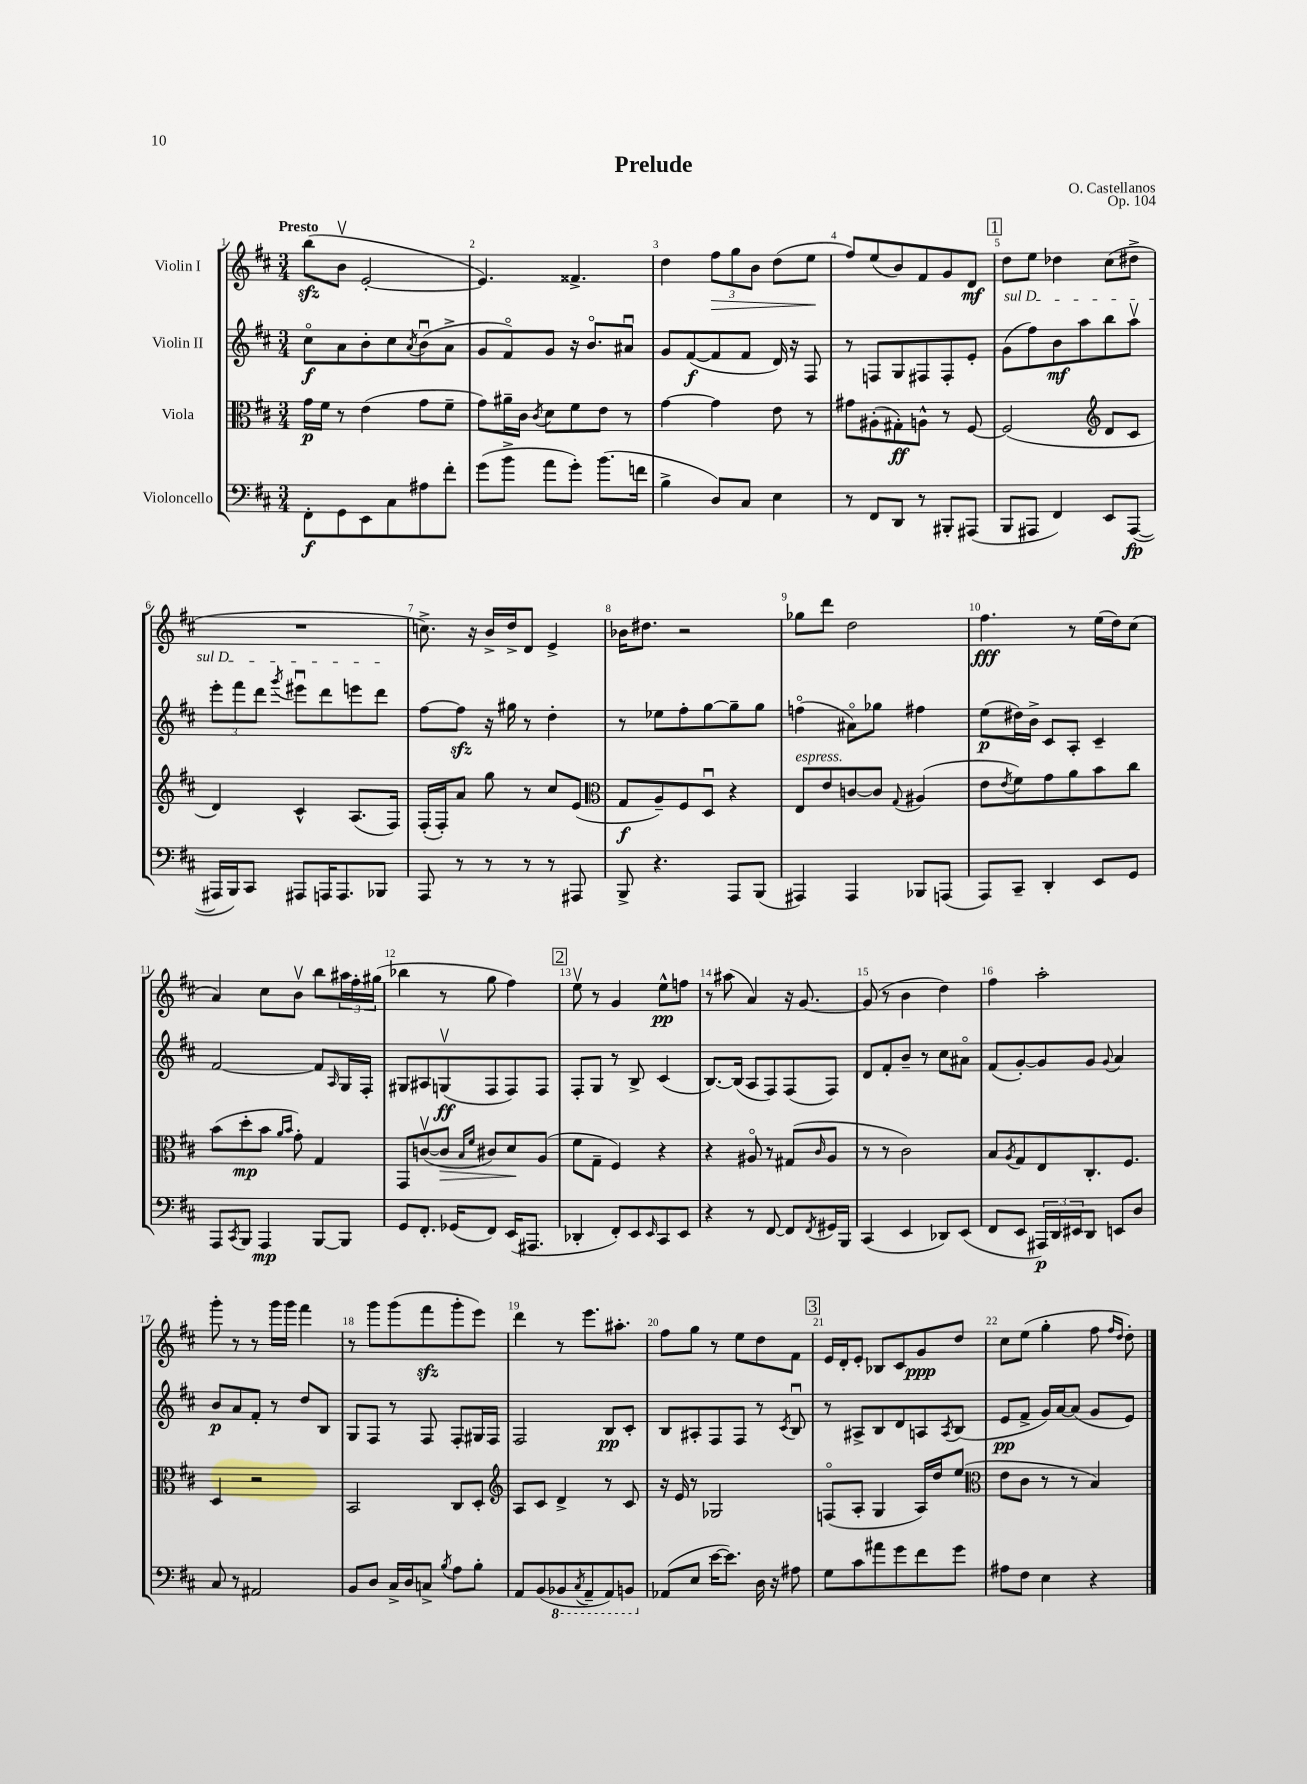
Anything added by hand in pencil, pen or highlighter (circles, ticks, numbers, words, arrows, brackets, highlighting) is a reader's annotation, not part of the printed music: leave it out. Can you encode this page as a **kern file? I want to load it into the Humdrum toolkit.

**kern	**dynam	**kern	**dynam	**kern	**dynam	**kern	**dynam
*part4	*part4	*part3	*part3	*part2	*part2	*part1	*part1
*staff4	*staff4	*staff3	*staff3	*staff2	*staff2	*staff1	*staff1
*I"Violoncello	*	*I"Viola	*	*I"Violin II	*	*I"Violin I	*
*clefF4	*	*clefC3	*	*clefG2	*	*clefG2	*
*k[f#c#]	*	*k[f#c#]	*	*k[f#c#]	*	*k[f#c#]	*
*M3/4	*	*M3/4	*	*M3/4	*	*M3/4	*
=1	=1	=1	=1	=1	=1	=1	=1
!	!	!	!	!	!	!LO:TX:a:B:t=Presto	!
8FF#'\L	f	16g\LL	p	8cc#\L	f	(8bbzz\L	.
.	.	16f#\JJ	.	.	.	.	.
8GG\	.	8r	.	8a\	.	8bv\J	.
8EE\	.	(4e\	.	8b'\	.	[2e'/	.
8C#\	.	.	.	8cc#\	.	.	.
.	.	.	.	8qa/	.	.	.
8A#X\	.	8g\L	.	(8bu\	.	.	.
8f#'\J	.	8f#~\J	.	8a^\J	.	.	.
=2	=2	=2	=2	=2	=2	=2	=2
(8g\L	.	8g\L)	.	8g/L	.	4.e/])	.
8b^\J	.	16a#X~\L	.	8f#/)	.	.	.
.	.	16c#\JJ	.	.	.	.	.
.	.	8qc#/	.	.	.	.	.
8a\L	.	8d\L	.	8g/J	.	.	.
8g'\J)	.	8f#\	.	16r	.	4.f##X^/	.
.	.	.	.	8.b/L	.	.	.
(8.b\L	.	8e\J	.	.	.	.	.
.	.	8r	.	8a#Xu/J	.	.	.
16fn\Jk	.	.	.	.	.	.	.
=3	=3	=3	=3	=3	=3	=3	=3
4B^\	.	[4g\	.	8g/L	.	4dd\	.
.	.	.	.	([8f#/	f	.	.
!	!	!	!	!	!	!	!LO:HP:b
8D/L)	.	4g\]	.	8f#/]	.	12ff#\L	>
.	.	.	.	.	.	12gg\	.
8C#/J	.	.	.	8f#/J	.	.	.
.	.	.	.	.	.	12b\J	.
4E\	.	8e\	.	16d/)	.	(8dd\L	.
.	.	.	.	16r	.	.	.
.	.	8r	.	8F#/	.	8ee\J	.
.	.	.	.	.	.	.	]
=4	=4	=4	=4	=4	=4	=4	=4
8r	.	8g#X\L	.	8r	.	8ff#/L)	.
8FF#/L	.	(8A#X'\	.	8Fn/L	.	(8ee/	.
8DD/J	.	8G#X'\)	ff	8G/	.	8b/)	.
8r	.	8An^^\J	.	8F#X/	.	8f#/	.
8BBB#X'/L	.	8r	.	8F#'/	.	8g/	.
(8AAA#X/J	.	[8F#/	.	8e'/J	.	8d/J	mf
!!LO:REH:place=s1:t=1
=5	=5	=5	=5	=5	=5	=5	=5
!	!	!	!	!LO:TX:a:i:t=sul D	!	!	!
8BBB/L	.	(2F#/]	.	(8g\L	.	8dd\L	.
8AAA#X/J	.	.	.	8ff#\)	.	8ee\J	.
4FF#/)	.	.	.	8b\	mf	4dd-X\	.
.	.	.	.	8aa\	.	.	.
*	*	*clefG2	*	*	*	*	*
8EE/L	.	8d/L	.	8bb\	.	(8cc#\L	.
([8AAA#/J	fp	8c#/J	.	8aav\J	.	8dd#X^\J	.
!!LO:LB:g=z
=6	=6	=6	=6	=6	=6	=6	=6
16AAA#X/LL]	.	4d/)	.	12eee'\L	.	2.r	.
16BBB/J)	.	.	.	.	.	.	.
.	.	.	.	12fff#\	.	.	.
8CC#/J	.	.	.	.	.	.	.
.	.	.	.	12ddd\J	.	.	.
.	.	.	.	8qggg/	.	.	.
8AAA#X/L	.	4c#^^/	.	8eee#Xu\L	.	.	.
16AAAn/K	.	.	.	8ddd\	.	.	.
8.AAA/	.	.	.	.	.	.	.
.	.	(8.A/L	.	8eeen\	.	.	.
8BBB-X/J	.	.	.	8ddd\J	.	.	.
.	.	16F#/Jk)	.	.	.	.	.
=7	=7	=7	=7	=7	=7	=7	=7
8AAA/	.	(16F#'/LL	.	[8ff#\L	.	8.ccn^\)	.
.	.	16F#'/J)	.	.	.	.	.
8r	.	8a/J	.	8ff#zz\J]	.	.	.
.	.	.	.	.	.	16r	.
8r	.	8gg\	.	16r	.	16b^/LL	.
.	.	.	.	16gg#X\	.	16dd^/J	.
8r	.	8r	.	8r	.	8d/J	.
8r	.	8cc#/L	.	4dd'\	.	4e^/	.
8AAA#X/	.	(8e/J	.	.	.	.	.
=8	=8	=8	=8	=8	=8	=8	=8
*	*	*clefC3	*	*	*	*	*
8BBB^/	.	8G/L	f	8r	.	16b-X\KL	.
.	.	.	.	.	.	8.dd#X\J	.
4.r	.	8A~/)	.	8ee-X\L	.	.	.
.	.	8F#/	.	8ff#'\	.	2r	.
.	.	8Du/J	.	[8gg\	.	.	.
8AAA/L	.	4r	.	8gg~\]	.	.	.
(8BBB/J	.	.	.	8gg\J	.	.	.
=9	=9	=9	=9	=9	=9	=9	=9
!	!	!LO:TX:a:i:t=espress.	!	!	!	!	!
4AAA#X/)	.	8E/L	.	(4ffn\	.	8gg-X\L	.
.	.	8e/	.	.	.	8ddd\J	.
4AAA#/	.	[8cn/	.	8a#X\L)	.	2dd\	.
.	.	8c/J]	.	8gg-X\J	.	.	.
.	.	8qqG/	.	.	.	.	.
8BBB-X/L	.	(4A#X/	.	4ff#X\	.	.	.
(8AAAn/J	.	.	.	.	.	.	.
=10	=10	=10	=10	=10	=10	=10	=10
8AAA/L)	.	8e\L	.	(8ee\L	p	4.ff#\	fff
.	.	8qe/	.	.	.	.	.
8CC#~/J	.	8f#\)	.	16dd#X\L)	.	.	.
.	.	.	.	16b^\JJ	.	.	.
4DD'/	.	8g\	.	8c#/L	.	.	.
.	.	8a\	.	8A'/J	.	8r	.
8EE/L	.	8b\	.	4c#~/	.	(16ee\LL	.
.	.	.	.	.	.	16dd\J)	.
8GG/J	.	8cc#\J	.	.	.	(8cc#\J	.
!!LO:LB:g=z
=11	=11	=11	=11	=11	=11	=11	=11
8AAA/L	.	(8b\L	.	[2f#/	.	4a/)	.
8qCC#/	.	.	.	.	.	.	.
8BBB/J	.	8dd'\	mp	.	.	.	.
4AAA/	mp	8b\J	.	.	.	8cc#\L	.
.	.	16qqa/LL	.	.	.	.	.
.	.	16qqb/JJ	.	.	.	.	.
.	.	8g'\)	.	.	.	8bv\J	.
[8BBB/L	.	4G/	.	8f#/L]	.	8bb\L	.
.	.	.	.	16qqA/	.	.	.
8BBB/J]	.	.	.	16G/L	.	24aa#X\L	.
.	.	.	.	.	.	24ff#'\	.
.	.	.	.	16F#'/JJ	.	.	.
.	.	.	.	.	.	(24gg#X\JJ	.
=12	=12	=12	=12	=12	=12	=12	=12
8GG/L	.	8GG/L	.	8G#X/L	.	4bb-X\	.
8.FF#'/J	.	([8cnv/	.	8A#X/	.	.	.
!	!	!	!LO:HP:b	!	!	!	!
.	.	8c/J]	>	(8Gnv/	ff	8r	.
(16GG-X/KL	.	.	.	.	.	.	.
.	.	16qqB/LL	.	.	.	.	.
.	.	16qqf#/JJ	.	.	.	.	.
8FF#/J)	.	8c#X/L)	.	8F#/	.	8gg\	.
(16EE/KL	.	8d/	.	8F#/)	.	4ff#\)	.
8.AAA#X/J	.	.	.	.	.	.	.
.	.	(8A/J	]	8F#/J	.	.	.
!!LO:REH:place=s1:t=2
=13	=13	=13	=13	=13	=13	=13	=13
4DD-X'/	.	8f#\L	.	8F#'/L	.	8eev\	.
.	.	8G~\J	.	8G/J	.	8r	.
8FF#'/L)	.	4F#/)	.	8r	.	4g/	.
8EE/	.	.	.	8B^/	.	.	.
16qqEE/	.	.	.	.	.	.	.
8CC#/	.	4r	.	(4c#/	.	8ee^^\L	pp
8EE/J	.	.	.	.	.	8ffn\J	.
=14	=14	=14	=14	=14	=14	=14	=14
4r	.	4r	.	[8.B/L)	.	8r	.
.	.	.	.	.	.	(8aa#X\	.
.	.	.	.	(16B/Jk]	.	.	.
8r	.	8A#X/	.	8A/L	.	4a/)	.
[8FF#/	.	8r	.	8F#/)	.	.	.
8FF#/L]	.	(8G#X/L	.	(8F#/	.	16r	.
.	.	.	.	.	.	[8.g/	.
8qFF#/	.	16qqc#/	.	.	.	.	.
16GG#X/L	.	8A#/J	.	8F#/J)	.	.	.
16BBB/JJ	.	.	.	.	.	.	.
=15	=15	=15	=15	=15	=15	=15	=15
(4CC#/	.	8r	.	8d/L	.	(8g/]	.
.	.	8r	.	8f#'/	.	8r	.
4EE/	.	2c#\)	.	8b~/J	.	4b\	.
.	.	.	.	8r	.	.	.
8DD-X/L)	.	.	.	8cc#\L	.	4dd\)	.
(8EE/J	.	.	.	8a#X\J	.	.	.
=16	=16	=16	=16	=16	=16	=16	=16
8FF#/L	.	8B/L	.	(8f#/L	.	4ff#\	.
.	.	8qA/	.	.	.	.	.
8EE/J	.	8G/	.	[8g'/)	.	.	.
24AAA#X/LL)	p	8E/	.	8g/]	.	2aa'\	.
24DD/	.	.	.	.	.	.	.
24EE#X/J	.	.	.	.	.	.	.
8DD/J	.	8.C#'/	.	8g/J	.	.	.
.	.	.	.	8qqg/	.	.	.
8EEn/L	.	.	.	4a/	.	.	.
.	.	8.F#/J	.	.	.	.	.
8D/J	.	.	.	.	.	.	.
!!LO:LB:g=z
=17	=17	=17	=17	=17	=17	=17	=17
8C#/	.	4D/	.	8b/L	p	8ggg'\	.
8r	.	.	.	8a/	.	8r	.
2AA#X/	.	2r	.	8f#'/J	.	8r	.
.	.	.	.	8r	.	16ggg\LL	.
.	.	.	.	.	.	16ggg\JJ	.
.	.	.	.	8dd/L	.	4fff#\	.
.	.	.	.	8B/J	.	.	.
=18	=18	=18	=18	=18	=18	=18	=18
8BB/L	.	2BB/	.	8G/L	.	8r	.
8D/J	.	.	.	8F#/J	.	8ggg\L	.
16C#^/LL	.	.	.	8r	.	(8ggg\	.
16D/J	.	.	.	.	.	.	.
8Cn^/J	.	.	.	8F#/	.	8fff#zz\	.
8qB/	.	.	.	.	.	.	.
8A\L	.	8C#/L	.	8F#'/L	.	8ggg'\	.
8B'\J	.	8D'/J	.	16G#X/L	.	8eee\J)	.
.	.	.	.	16F#/JJ	.	.	.
=19	=19	=19	=19	=19	=19	=19	=19
*	*	*clefG2	*	*	*	*	*
8AA/L	.	8A/L	.	2F#/	.	4ddd\	.
(8BB/	.	8c#/J	.	.	.	.	.
*8ba	*	*	*	*	*	*	*
8BBB-X/	.	4d^/	.	.	.	8r	.
8qCC#/	.	.	.	.	.	.	.
8AAA~/	.	.	.	.	.	8.eee\L	.
8AAA/)	.	8r	.	8B/L	pp	.	.
.	.	.	.	.	.	8.aa#X'\J	.
8BBBn/J	.	8c#/	.	8c#'/J	.	.	.
=20	=20	=20	=20	=20	=20	=20	=20
*X8ba	*	*	*	*	*	*	*
(8AA-X/L	.	16r	.	8B/L	.	8ff#\L	.
.	.	16e/	.	.	.	.	.
8E/J	.	8r	.	8A#X'/	.	8gg\J	.
[16e\KL	.	2G-X/	.	8F#/	.	8r	.
8.e\J])	.	.	.	.	.	.	.
.	.	.	.	8F#/J	.	8ee\L	.
16D\	.	.	.	8r	.	8dd\	.
16r	.	.	.	.	.	.	.
.	.	.	.	8qc#/	.	.	.
8A#X\	.	.	.	8Bu/	.	8f#\J	.
!!LO:REH:place=s1:t=3
=21	=21	=21	=21	=21	=21	=21	=21
8G\L	.	(8Fn/L	.	8r	.	16e/LL	.
.	.	.	.	.	.	16d'/J	.
8c#\	.	8A'/J	.	8A#X^/L	.	8e'/J	.
8a#X\	.	4G/	.	8B/	.	8B-X/L	.
8g\	.	.	.	8d/	.	8c#/	.
8f#\	.	16A/LL)	.	8An/	.	8g/	ppp
.	.	16dd/J	.	.	.	.	.
.	.	.	.	8qA/	.	.	.
8g\J	.	(8ee/J	.	(8B/J	.	8dd/J	.
=22	=22	=22	=22	=22	=22	=22	=22
*	*	*clefC3	*	*	*	*	*
8A#X\L	.	8e\L	.	8e/L	pp	8cc#\L	.
8F#\J	.	8c#\J	.	8f#^/J	.	(8ee\J	.
4E\	.	8r	.	16g/LL)	.	4gg'\	.
.	.	.	.	[16a/J	.	.	.
.	.	8r	.	(8a/J]	.	.	.
4r	.	4B/)	.	8g/L	.	8ff#\	.
.	.	.	.	.	.	16qqff#/LL	.
.	.	.	.	.	.	16qqdd/JJ	.
.	.	.	.	8e/J)	.	8dd'\)	.
==	==	==	==	==	==	==	==
*-	*-	*-	*-	*-	*-	*-	*-
